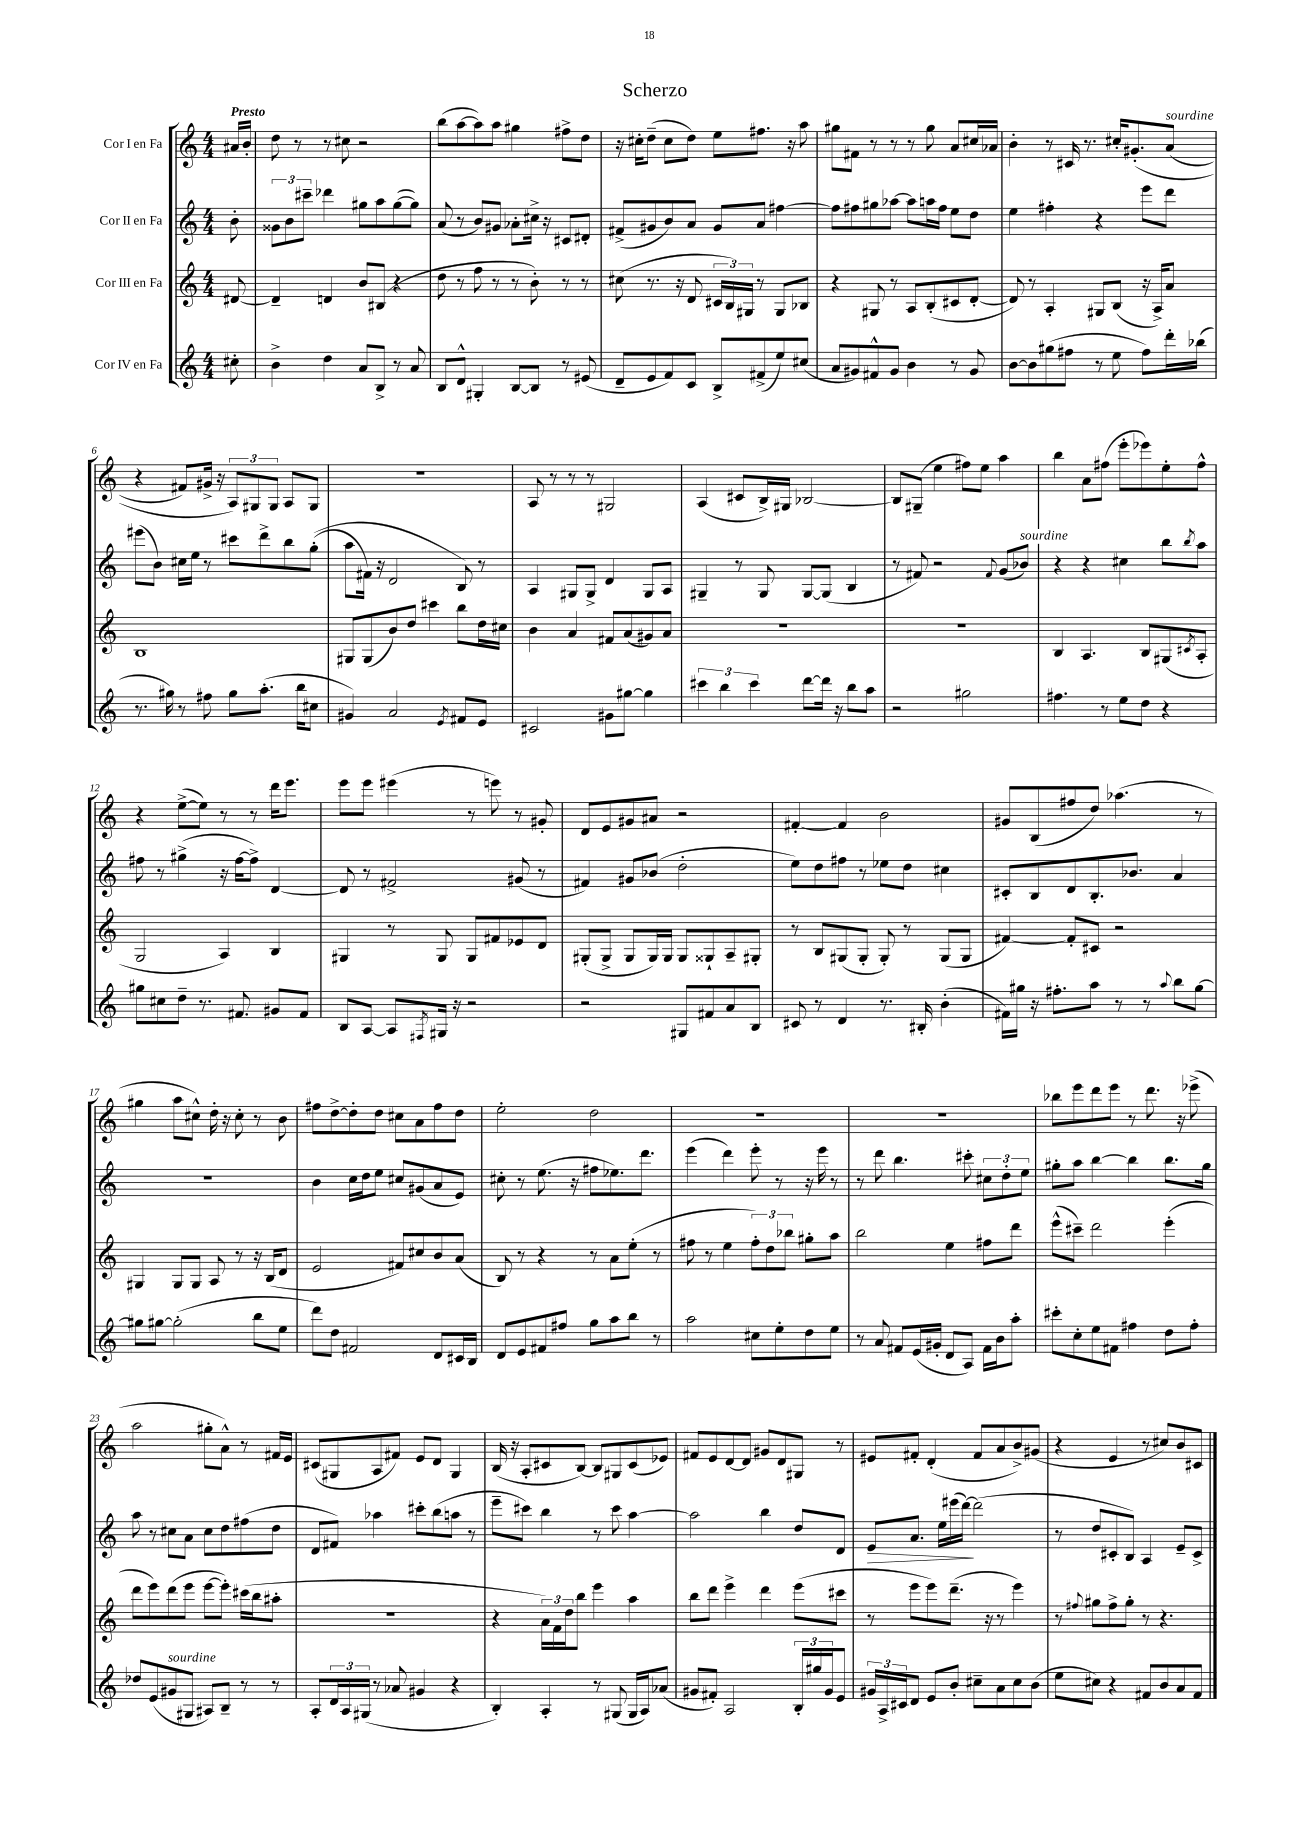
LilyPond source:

\header { title = "Scherzo" }
<<
\new StaffGroup <<
\new Staff = "s0" \with { instrumentName = "Cor I en Fa" } {
    \clef treble \key c \major \numericTimeSignature \time 4/4 \partial 8 \tempo "Presto"
    ais'16 b'16-. |
    d''8 r8 r8 cis''8 r2 |
    b''8( a''8~ a''8) a''8 gis''4 fis''8-> d''8 |
    r16 cis''16-. d''8--( cis''8 d''8) e''8 fis''8. r16 a''8 |
    gis''8 fis'8 r8 r8 r8 gis''8 a'8 cis''16 aes'16 |
    b'4-. r8 cis'16 r8. cis''16-. gis'8.-.\( a'8^\markup { \italic "sourdine" }( |
    r4 fis'8) gis'16-> r16 \tuplet 3/2 { a8\) gis8 gis8 } a8 gis8 |
    R1 |
    a8 r8 r8 r8 gis2 |
    a4( cis'8 b16->) gis16 bes2~ |
    bes8 gis8--( e''4 fis''8) e''8 a''4 |
    b''4 a'8 fis''8( e'''8-. ees'''8) e''8-. fis''8-^ |
    r4 e''8~->( e''8) r8 r8 d'''16 e'''8. |
    e'''8 e'''8 eis'''4( r8 e'''8) r8 gis'8-. |
    d'8 e'8 gis'8 ais'8 r2 |
    fis'4~-. fis'4 b'2 |
    gis'8 b8( fis''8 d''8) aes''4.( r8 |
    gis''4 a''8 cis''8-^) d''16-. r16 cis''8-. r8 b'8 |
    fis''8 d''8~-> d''8-. d''8 cis''8 a'8 fis''8 d''8 |
    e''2-. d''2 |
    R1 |
    R1 |
    bes''8 e'''8 d'''8 e'''8 r8 d'''8. r16 ees'''8->( |
    a''2 gis''8-. a'8-^) r8 fis'16 e'16 |
    cis'8( gis8 a8 fis'8) e'8 d'8 gis4 |
    b16( r16 a8-. cis'8 b8~) b8 gis8 cis'8( ees'8) |
    fis'8 e'8 d'8~ d'8 gis'8 d'8 gis8 r8 |
    eis'8 fis'8-. d'4-.( fis'8 a'8 b'8->) gis'8( |
    r4 e'4 r8 cis''8) b'8 cis'8 \bar "|." |
}
\new Staff = "s1" \with { instrumentName = "Cor II en Fa" } {
    \clef treble \key c \major \numericTimeSignature \time 4/4 \partial 8
    b'8-. |
    \tuplet 3/2 { gisis'8 b'8 cis'''8-- } des'''4 gis''8 a''8 gis''8~( gis''8) |
    a'8( r8 b'8) gis'8 aes'8-. cis''16-> r16 cis'8 dis'8-. |
    fis'8->( gis'8 b'8) a'8 gis'8 a'8 fis''4~ |
    fis''8 fis''8 gis''8 aes''8~ aes''8 a''16 fis''16 e''8 d''8 |
    e''4 fis''4-. r4 e'''8 d'''8 |
    eis'''8( b'8) cis''16 e''16 r8 cis'''8 d'''8-> b''8 g''8-.(\( |
    a''8 fis'16) r16 d'2 b8\) r8 |
    a4 gis8 gis8-> d'4 gis8 a8 |
    gis4-- r8 gis8 gis8~ gis8( b4 |
    r8 fis'8) r2 \appoggiatura { fis'8 } g'8( bes'8^\markup { \italic "sourdine" }) |
    r4 r4 cis''4 b''8 \acciaccatura { b''8 } a''8 |
    fis''8 r8 gis''4->( r16 fis''16~ fis''8->) d'4~ |
    d'8 r8 fis'2-> gis'8( r8 |
    fis'4) gis'8 bes'8( d''2-. |
    e''8) d''8 fis''8 r8 ees''8 d''8 cis''4 |
    cis'8-. b8 d'8 b8.-. bes'8. a'4 |
    r1 |
    b'4 c''16 d''16 e''8 cis''8 gis'8( a'8 e'8) |
    cis''8-. r8 e''8.( r16 fis''8 ees''8.) d'''8. |
    e'''4( d'''4) e'''8-. r8 r16 e'''16 r8 |
    r8 d'''8 b''4. cis'''8-. \tuplet 3/2 { cis''8 d''8-. e''8 } |
    gis''8-. a''8 b''4~ b''4 b''8. gis''16 |
    a''8 r8 cis''8 a'8 cis''8 d''8 fis''8( d''8 |
    d'8 fis'8) aes''4 cis'''8-. b''8( a''8 r8 |
    e'''8-- cis'''8) b''4 r8 cis'''8 a''4~ |
    a''2 b''4 d''8 d'8 |
    e'8\> a'8. e''16 eis'''16( d'''16~\!) d'''2( |
    r8 d''8 cis'8-. b8) a4 e'8-- cis'8-> \bar "|." |
}
\new Staff = "s2" \with { instrumentName = "Cor III en Fa" } {
    \clef treble \key c \major \numericTimeSignature \time 4/4 \partial 8
    dis'8~ |
    dis'4-- d'4 b'8 bis8( r4 |
    d''8 r8 f''8 r8 r8 b'8-.) r8 r8 |
    cis''8( r8. r16 d'8 \tuplet 3/2 { cis'16 b16) gis16 } r8 gis8 bes8 |
    r4 gis8 r8 a8 b8-.( cis'8 d'8~-. |
    d'8) r8 a4-. gis8 b8( r16 a16->) a'8 |
    b1 |
    gis8 gis8( b'8) d''8 cis'''4 b''8 d''16 cis''16 |
    b'4 a'4 fis'8 a'8( gis'8) a'8 |
    R1 |
    R1 |
    b4 a4. b8 gis8( \acciaccatura { cis'8 } a8-. |
    g2 a4) b4 |
    gis4 r8 gis8 gis8 fis'8 ees'8 d'8 |
    gis8-.( gis8-> gis8 gis16) gis16 gis8 gisis8-! a8-- gis8-. |
    r8 b8 gis8( gis8-. gis8-.) r8 gis8( gis8 |
    fis'4~) fis'8-. cis'8 r2 |
    gis4 gis8 gis8 a8 r8 r16 b16( d'8 |
    e'2 fis'8) cis''8 b'8 a'8( |
    b8) r8 r4 r8 a'8 e''8-.( r8 |
    fis''8 r8 e''4 \tuplet 3/2 { fis''8-.) d''8 bes''8 } gis''8-. a''8 |
    b''2 e''4 fis''8 d'''8 |
    e'''8-^( cis'''8--) d'''2 e'''4-.( |
    d'''8 e'''8) d'''8( e'''8 e'''8~ e'''8-.) cis'''16( b''16 ais''8-. |
    R1 |
    r4 \tuplet 3/2 { a'16) f'16 d''16 } b''8 e'''4 a''4 |
    b''8 d'''8 e'''4-> d'''4 e'''8( cis'''8 |
    r8 e'''8 e'''8) d'''8.--( r16 r8 e'''4) |
    r8 \appoggiatura { fis''8 } gis''8 fis''8-> gis''8-. r8 r4. \bar "|." |
}
\new Staff = "s3" \with { instrumentName = "Cor IV en Fa" } {
    \clef treble \key c \major \numericTimeSignature \time 4/4 \partial 8
    cis''8-. |
    b'4-> d''4 a'8 b8-> r8 a'8 |
    b8 d'8-^ gis4-. b8~ b8 r8 eis'8( |
    d'8-- e'8 f'8) c'8 b8-> fis'8->( e''8) cis''8( |
    a'8 gis'8) fis'8-^ gis'8 b'4 r8 gis'8 |
    b'8~ b'8 gis''8( fis''8 r8 e''8 fis''8) d'''16-. bes''16( |
    r8. gis''16) r8 fis''8 gis''8 a''8.-.( b''16 cis''8 |
    gis'4) a'2 \acciaccatura { e'8 } fis'8 e'8 |
    cis'2 gis'8 gis''8~ gis''4 |
    \tuplet 3/2 { cis'''4 b''4 cis'''4 } d'''8~ d'''16 r16 b''8 a''8 |
    r2 gis''2 |
    fis''4. r8 e''8 d''8 r4 |
    gis''8 cis''8 d''8-- r8. fis'8. gis'8 fis'8 |
    b8 a8~ a8 \acciaccatura { fis8 } gis16 r16 r2 |
    r2 gis8 fis'8 a'8 b8 |
    cis'8 r8 d'4 r8. bis16-. b'4-.( |
    fis'16) gis''16 r16 fis''8.-. a''8 r8 r8 \appoggiatura { a''8 } b''8 gis''8~ |
    gis''8 gis''8~ gis''2-.( b''8 e''8 |
    d'''8) d''8 fis'2 d'8 cis'16 b16 |
    d'8 e'8 fis'8 fis''8 g''8 a''8 b''8 r8 |
    a''2 cis''8 e''8-. d''8 e''8 |
    r8 a'8 fis'8 e'16( gis'16-. d'8 a8) fis'16 b'16 a''8-. |
    cis'''8-. c''8-. e''8 fis'8 fis''4 d''8 fis''8-. |
    des''8 e'8( gis'8^\markup { \italic "sourdine" } gis8 ais8) b8-- r8 r8 |
    a8-. \tuplet 3/2 { d'16 a16 gis16( } r8 aes'8 gis'4 r4 |
    b4-.) a4-. r8 gis8( gis16 a16) aes'8( |
    gis'8 fis'8-.) a2 \tuplet 3/2 { b16-. gis''16 gis'16 } e'8 |
    \tuplet 3/2 { gis'16 a16-> cis'16 } d'8 e'8 b'8-. cis''8-- a'8 cis''8 b'8( |
    e''8 cis''8) r4 fis'8 b'8 a'8 fis'8 \bar "|." |
}
>>
>>
